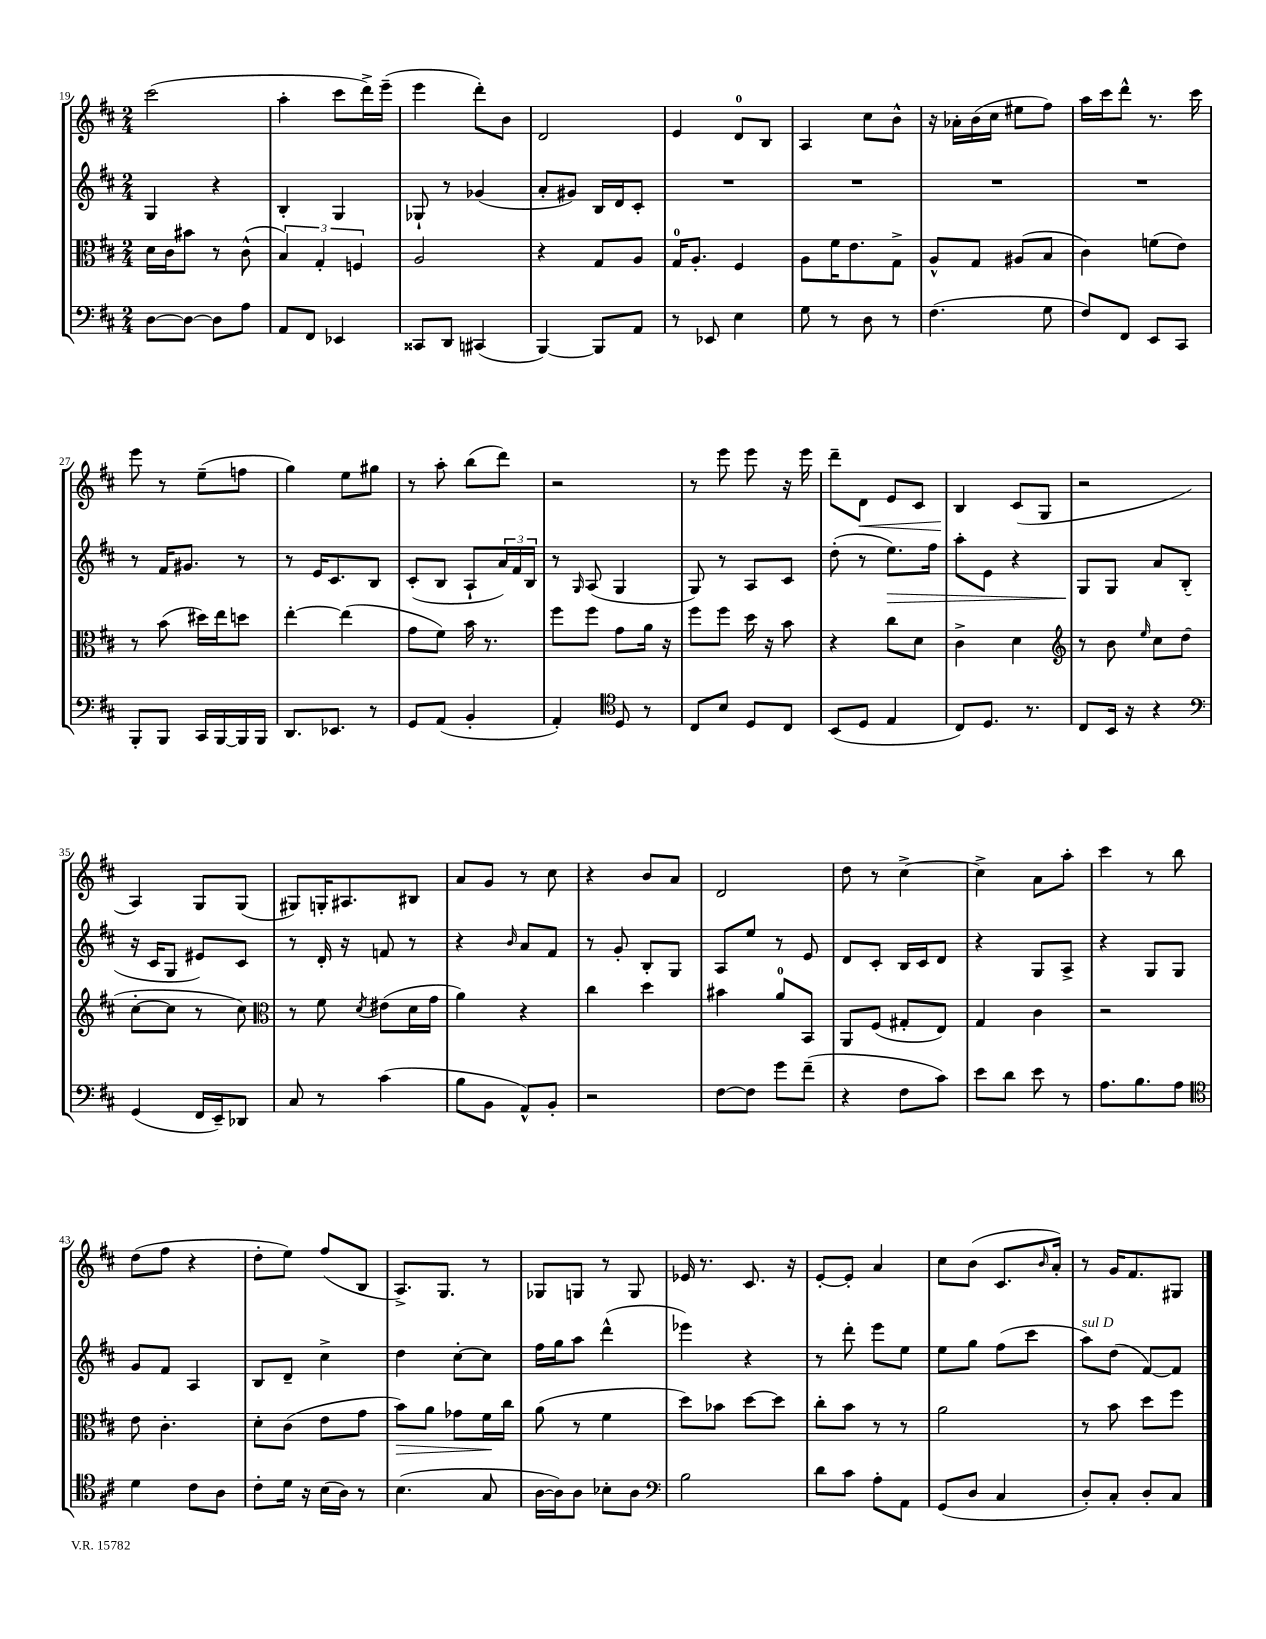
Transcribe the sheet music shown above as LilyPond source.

<<
\new StaffGroup <<
\new Staff = "s0" {
    \clef treble \key d \major \numericTimeSignature \time 2/4
    cis'''2( |
    a''4-. cis'''8 d'''16->) e'''16--( |
    e'''4 d'''8-.) b'8 |
    d'2 |
    e'4 d'8-0 b8 |
    a4 cis''8 b'8-^ |
    r16 aes'16-. b'16( cis''16 eis''8 fis''8) |
    a''16 cis'''16 d'''8-^ r8. cis'''16 |
    e'''8 r8 e''8--( f''8 |
    g''4) e''8 gis''8 |
    r8 a''8-. b''8( d'''8) |
    r2 |
    r8 e'''8 e'''8 r16 e'''16 |
    d'''8-- d'8\< e'8 cis'8 |
    b4\! cis'8( g8 |
    r2 |
    a4) g8 g8( |
    gis8) g16-. ais8. bis8 |
    a'8 g'8 r8 cis''8 |
    r4 b'8 a'8 |
    d'2 |
    d''8 r8 cis''4~-> |
    cis''4-> a'8 a''8-. |
    cis'''4 r8 b''8 |
    d''8( fis''8 r4 |
    d''8-. e''8) fis''8( b8 |
    a8.->) g8. r8 |
    ges8 g8 r8 g8 |
    ees'16 r8. cis'8. r16 |
    e'8~-. e'8-. a'4 |
    cis''8 b'8( cis'8. \grace { b'16 } a'16-.) |
    r8 g'16 fis'8. gis8 \bar "|." |
}
\new Staff = "s1" {
    \clef treble \key d \major \numericTimeSignature \time 2/4
    g4 r4 |
    b4-. g4 |
    ges8-! r8 ges'4( |
    a'8-. gis'8) b16 d'16 cis'8-. |
    R2 |
    R2 |
    R2 |
    R2 |
    r8 fis'16 gis'8. r8 |
    r8 e'16 cis'8. b8 |
    cis'8-.( b8 a8-! \tuplet 3/2 { a'16) fis'16 b16 } |
    r8 \grace { g16 } a8( g4 |
    g8) r8 a8 cis'8 |
    d''8-.( r8 e''8.\>) fis''16 |
    a''8-. e'8 r4 |
    g8\! g8 a'8 b8-.( |
    r16 cis'16 g8 eis'8) cis'8 |
    r8 d'16-. r16 f'8 r8 |
    r4 \grace { b'16 } a'8 fis'8 |
    r8 g'8-. b8-. g8 |
    a8 e''8 r8 e'8 |
    d'8 cis'8-. b16 cis'16 d'8 |
    r4 g8 a8-> |
    r4 g8 g8 |
    g'8 fis'8 a4 |
    b8 d'8-- cis''4-> |
    d''4 cis''8~-. cis''8 |
    fis''16 g''16 a''8 d'''4-^( |
    ees'''4) r4 |
    r8 d'''8-. e'''8 e''8 |
    e''8 g''8 fis''8( cis'''8 |
    a''8^\markup { \italic "sul D" }) d''8( fis'8~) fis'8 \bar "|." |
}
\new Staff = "s2" {
    \clef alto \key d \major \numericTimeSignature \time 2/4
    d'16 cis'16 bis'8 r8 cis'8-^( |
    \tuplet 3/2 { b4) g4-. f4 } |
    a2 |
    r4 g8 a8 |
    g16-0 a8.-. fis4 |
    a8 fis'16 e'8. g8-> |
    a8-^ g8 ais8( b8 |
    cis'4) f'8( e'8) |
    r8 b'8( dis''16) e''16 d''8 |
    e''4~-. e''4( |
    g'8 fis'8) b'16 r8. |
    fis''8 fis''8 g'8 a'16 r16 |
    fis''8 fis''8 d''16 r16 b'8 |
    r4 cis''8 d'8 |
    cis'4-> d'4 |
    \clef treble r8 b'8 \grace { e''16 } cis''8 d''8( |
    cis''8~-. cis''8 r8 cis''8) |
    \clef alto r8 fis'8 \acciaccatura { d'8 } eis'8( d'16 g'16 |
    a'4) r4 |
    cis''4 d''4 |
    bis'4 a'8-0 b,8 |
    a,8 fis8( gis8-. e8) |
    g4 cis'4 |
    r2 |
    e'8 cis'4.-. |
    d'8-. cis'8( e'8 g'8 |
    b'8\>) a'8 ges'8 fis'16\! cis''16 |
    a'8( r8 fis'4 |
    d''8) bes'8 d''8~ d''8 |
    cis''8-. b'8 r8 r8 |
    a'2 |
    r8 b'8 d''8 fis''8 \bar "|." |
}
\new Staff = "s3" {
    \clef bass \key d \major \numericTimeSignature \time 2/4
    d8~ d8~ d8 a8 |
    a,8 fis,8 ees,4 |
    cisis,8 d,8 cis,4( |
    b,,4~) b,,8 a,8 |
    r8 ees,8 e4 |
    g8 r8 d8 r8 |
    fis4.( g8 |
    fis8) fis,8 e,8 cis,8 |
    b,,8-. b,,8 cis,16 b,,16~ b,,16 b,,16 |
    d,8. ees,8. r8 |
    g,8 a,8( b,4-. |
    a,4-.) \clef tenor d8 r8 |
    cis8 b8 d8 cis8 |
    b,8( d8 e4 |
    cis8) d8. r8. |
    cis8 b,16 r16 r4 |
    \clef bass g,4( fis,16 e,16--) des,8 |
    cis8 r8 cis'4( |
    b8 b,8 a,8-^) b,8-. |
    r2 |
    fis8~ fis8 g'8 fis'8--( |
    r4 fis8 cis'8) |
    e'8 d'8 e'8 r8 |
    a8. b8. a8 |
    \clef tenor d'4 cis'8 a8 |
    cis'8-. d'16 r16 b16( a16) r8 |
    b4.( g8 |
    a16~ a16) a8 bes8-. a8 |
    \clef bass b2 |
    d'8 cis'8 a8-. a,8 |
    g,8( d8 cis4 |
    d8-.) cis8-. d8-. cis8 \bar "|." |
}
>>
>>
\layout { \context { \Score currentBarNumber = #19 } }
